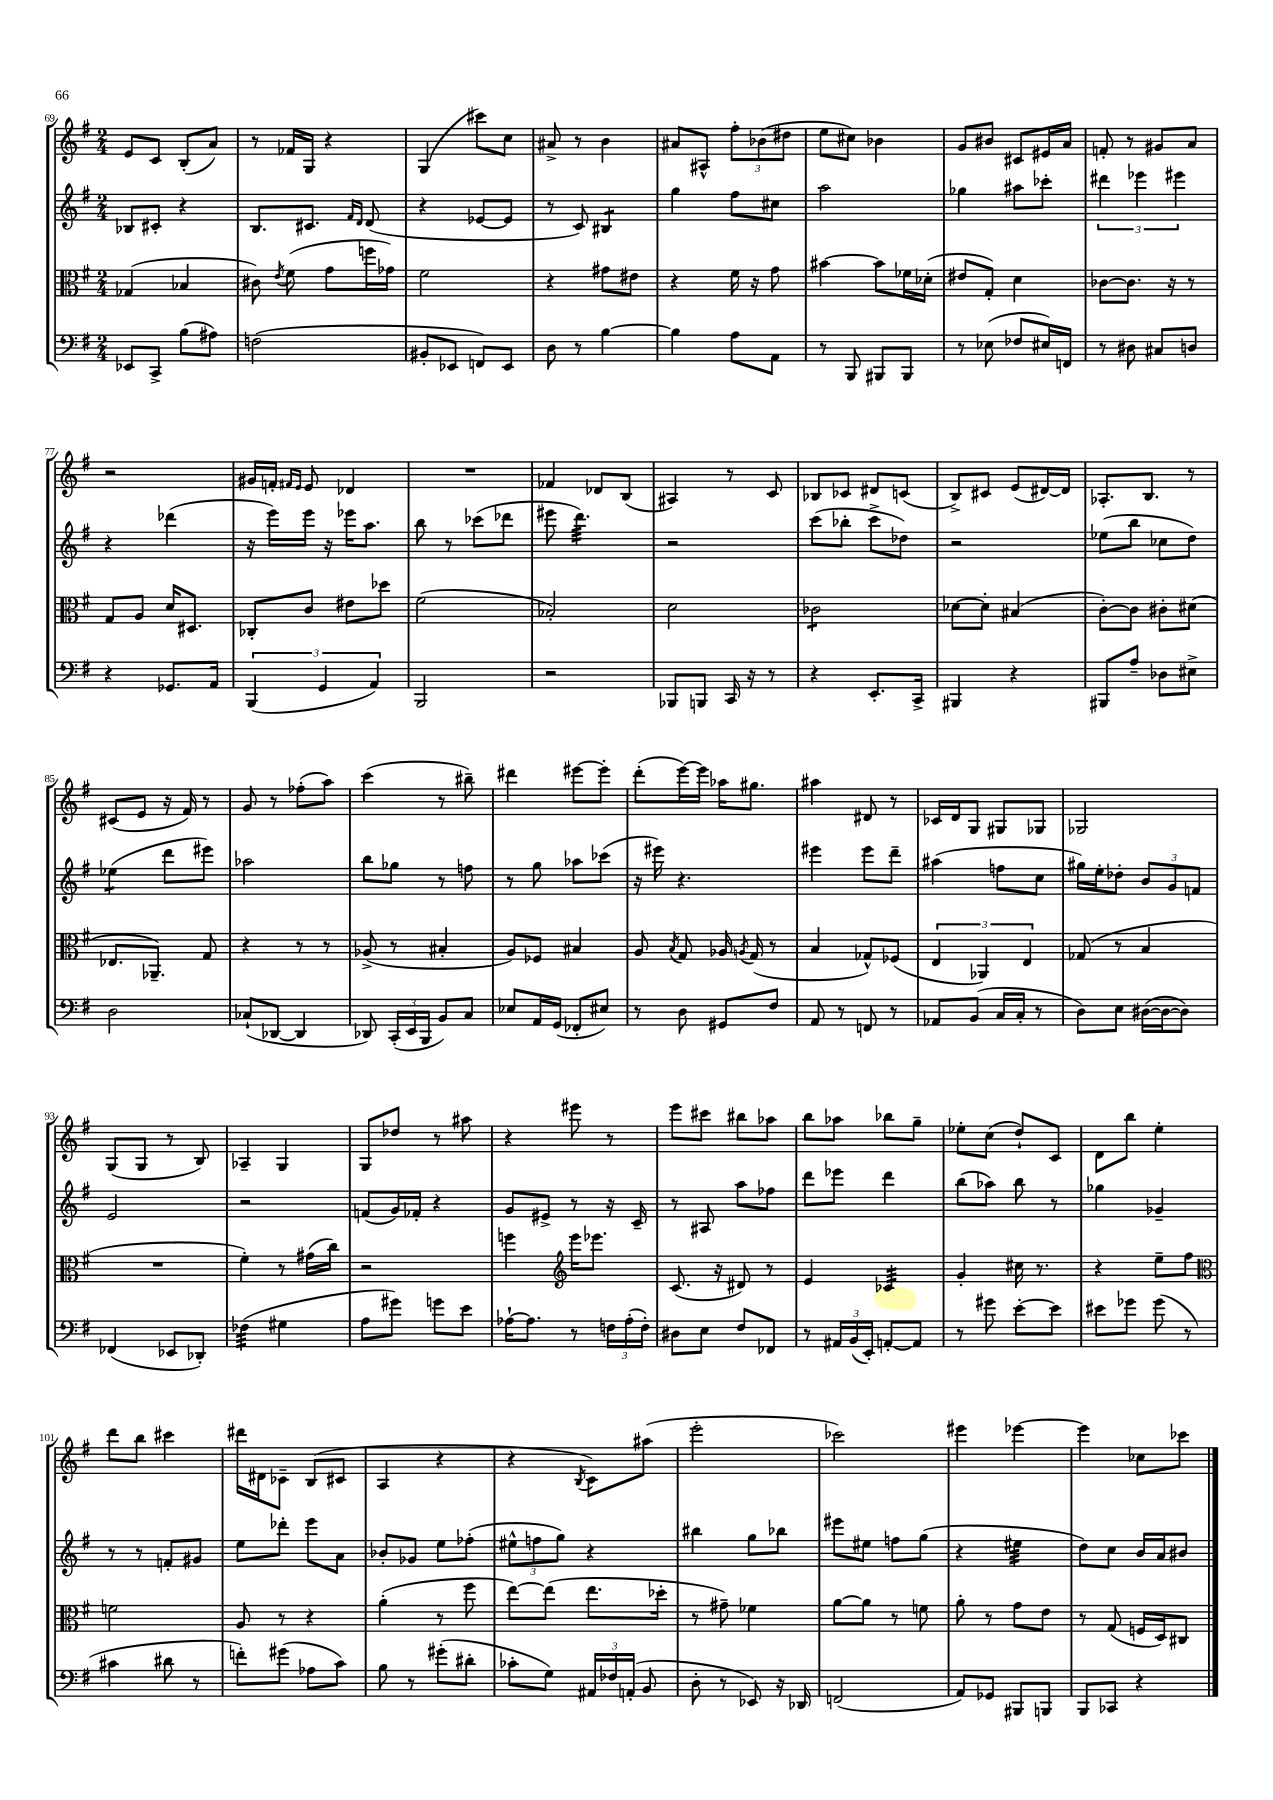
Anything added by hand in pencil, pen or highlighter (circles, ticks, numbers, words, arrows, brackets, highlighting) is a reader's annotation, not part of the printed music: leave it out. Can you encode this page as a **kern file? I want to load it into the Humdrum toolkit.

**kern	**kern	**kern	**kern
*staff4	*staff3	*staff2	*staff1
*clefF4	*clefC3	*clefG2	*clefG2
*k[f#]	*k[f#]	*k[f#]	*k[f#]
*M2/4	*M2/4	*M2/4	*M2/4
8EE-	(4G-	8B-	8e
8CC^	.	8c#'	8c
(8B	4B-	4r	(8B'
8A#)	.	.	8a)
=	=	=	=
(2F	8c#)	8.B	8r
.	8qe	.	.
.	(8f#	.	16f-
.	.	8.c#	16G
.	8g	.	4r
.	.	16qqf#	.
.	.	16qqd	.
.	16ff	(8d	.
.	16g-)	.	.
=	=	=	=
8BB#'	2f#	4r	(4G
8EE-	.	.	.
8FF)	.	[8e-	8ccc#)
8EE-	.	8e-]	8cc
=	=	=	=
8D	4r	8r	8a#^
8r	.	8c)	8r
[4B	8g#	4B#	4b
.	8e#	.	.
=	=	=	=
4B]	4r	4gg	8a#
.	.	.	8A#^^
8A	16f#	8ff#	12ff#'
.	16r	.	.
.	.	.	(12b-
8AA	8g	8cc#	.
.	.	.	12dd#
=	=	=	=
8r	[4b#	2aa	8ee
8BBB	.	.	8cc#)
8BBB#	8b#]	.	4b-
8BBB#	16f-	.	.
.	(16d-'	.	.
=	=	=	=
8r	8e#	4gg-	8g
(8E-	8G')	.	8b#
8F-	4d	8aa#	8c#
16E#)	.	8ccc-'	16e#
16FF	.	.	16a
=	=	=	=
8r	[8c-	6ddd#	8f'
8D#	8.c-]	.	8r
.	.	6eee-	.
8C#	.	.	8g#
.	16r	.	.
.	.	6eee#	.
8D	8r	.	8a
=	=	=	=
4r	8G	4r	2r
.	8A	.	.
8.GG-	16d	(4ddd-	.
.	8.D#	.	.
16AA	.	.	.
=	=	=	=
(6BBB	8C-'	16r	16g#
.	.	16eee)	16f'
.	.	.	16qqf#
.	.	.	16qqe
.	8c	16eee	8e
6GG	.	.	.
.	.	16r	.
.	8e#	16eee-	4d-
.	.	8.aa	.
6AA)	.	.	.
.	8dd-	.	.
=	=	=	=
2BBB	(2f#	8bb	2r
.	.	8r	.
.	.	(8ccc-	.
.	.	8ddd-	.
=	=	=	=
2r	2B-')	8eee#	4f-
.	.	4.ddd)	.
.	.	.	8d-
.	.	.	(8B
=	=	=	=
8BBB-	2d	2r	4A#)
8BBB	.	.	.
16CC	.	.	8r
16r	.	.	.
8r	.	.	8c
=	=	=	=
4r	2c-	(8ccc	8B-
.	.	8bb-'	8c-
8.EE'	.	8ccc^	8d#
.	.	8dd-)	(8c
16CC^	.	.	.
=	=	=	=
4BBB#	[8d-	2r	8B^)
.	8d-']	.	8c#
4r	(4B#	.	(8e
.	.	.	[16d#)
.	.	.	16d#]
=	=	=	=
8BBB#	[8c')	(8ee-	8.A-'
8A~	8c]	8bb	.
.	.	.	8.B
8D-	8c#'	8cc-	.
8E#^	(8d#	8dd)	8r
=	=	=	=
2D	8.E-	(4ee-	(8c#
.	.	.	8e
.	8.AA-~)	.	.
.	.	8ddd	16r
.	.	.	16f#)
.	8G	8eee#)	8r
=	=	=	=
(8C-`	4r	2aa-	8g
[8DD-	.	.	8r
4DD-]	8r	.	(8ff-'
.	8r	.	8aa)
=	=	=	=
8DD-)	(8A-^	8bb	(4ccc
(24CC'	8r	8gg-	.
24EE	.	.	.
24BBB	.	.	.
8BB)	4B#'	8r	8r
8C	.	8ff	8bb#~)
=	=	=	=
8E-	8A)	8r	4ddd#
16AA	8F-	8gg	.
(16GG	.	.	.
8FF-'	4B#	8aa-	[8eee#
8E#)	.	(8ccc-	8eee#']
=	=	=	=
8r	8A	16r	(8ddd'
.	.	16eee#)	.
.	8qB	.	.
8D	8G	4.r	[16eee)
.	.	.	16eee]
8GG#	16A-	.	16aa-
.	8qA	.	.
.	(16G	.	8.gg#
8F#	8r	.	.
=	=	=	=
8AA	4B	4eee#	4aa#
8r	.	.	.
8FF	8G-^^)	8eee#	8d#
8r	(8F-	8ddd~	8r
=	=	=	=
8AA-	6E	(4aa#	16c-
.	.	.	16d
(8BB	.	.	8G
.	6AA-)	.	.
16C	.	8ff	8G#
16C'	.	.	.
.	6E	.	.
8r	.	8cc	8G-
=	=	=	=
8D)	(8G-	16gg#)	2G-
.	.	16ee'	.
8E	8r	8dd-'	.
([16D#	4B	12b	.
16D#_	.	.	.
.	.	12g	.
8D#])	.	.	.
.	.	12f	.
=	=	=	=
(4FF-	2r	2e	(8G
.	.	.	8G
8EE-	.	.	8r
8DD-')	.	.	8B)
=	=	=	=
(4F-	4f#')	2r	4A-~
4G#	8r	.	4G
.	(16g#	.	.
.	16cc)	.	.
=	=	=	=
8A	2r	(8f	8G
8g#)	.	16g)	8dd-
.	.	16f-'	.
8g	.	4r	8r
8e	.	.	8aa#
=	=	=	=
[16A-`	4ff	8g	4r
8.A-]	.	.	.
.	.	8e#^	.
*	*clefG2	*	*
8r	16eee	8r	8eee#
.	8.eee-	.	.
24F	.	16r	8r
(24A-'	.	.	.
.	.	16c~	.
24F')	.	.	.
=	=	=	=
8D#	(8.c	8r	8eee
8E	.	8A#	8ccc#
.	16r	.	.
8F#	8d#)	8aa	8bb#
8FF-	8r	8ff-	8aa-
=	=	=	=
8r	4e	8ddd	8bb
24AA#	.	8eee-	8aa-
(24BB	.	.	.
24EE')	.	.	.
[8AA'	4c-	4ddd	8bb-
8AA]	.	.	8gg~
=	=	=	=
8r	4g'	(8bb	8ee-'
8g#	.	8aa-)	(8cc
[8e'	16cc#	8bb	8dd`)
.	8.r	.	.
8e]	.	8r	8c
=	=	=	=
8e#	4r	4gg-	8d
8g-	.	.	8bb
(8g-	8ee~	4g-~	4ee'
8r	8ff#	.	.
=	=	=	=
*	*clefC3	*	*
4c#	2f	8r	8ddd
.	.	8r	8bb
8d#	.	8f'	4ccc#
8r	.	8g#	.
=	=	=	=
8f')	8A	8ee	16ddd#
.	.	.	16d#
(8g#	8r	8ddd-'	8c-~
8A-	4r	8eee	(8B
8c)	.	8a	8c#
=	=	=	=
8B	(4a'	8b-'	4A
8r	.	8g-	.
(8g#'	8r	8ee	4r
8d#'	8ff#	(8ff-'	.
=	=	=	=
8c-'	[8ee)	12ee#^^	4r
.	.	12ff	.
8G)	(8ee]	.	.
.	.	12gg)	.
.	.	.	8qB
24AA#	8.ee	4r	8c)
24F-	.	.	.
(24AA'	.	.	.
8BB	.	.	(8aa#
.	16dd-'	.	.
=	=	=	=
8D'	8r	4bb#	2eee'
8r	8g#~)	.	.
8EE-)	4f-	8gg	.
16r	.	8bb-	.
16DD-	.	.	.
=	=	=	=
(2FF	[8a	8eee#	2ccc-)
.	8a]	8ee#	.
.	8r	8ff	.
.	8f	(8gg	.
=	=	=	=
8AA)	8a'	4r	4eee#
8GG-	8r	.	.
8BBB#	8g	4ee#	[4eee-
8BBB	8e	.	.
=	=	=	=
8BBB	8r	8dd)	4eee-]
8CC-	(8G	8cc	.
4r	16F	16b	8cc-
.	16D)	16a	.
.	8C#	8b#	8ccc-
==	==	==	==
*-	*-	*-	*-
